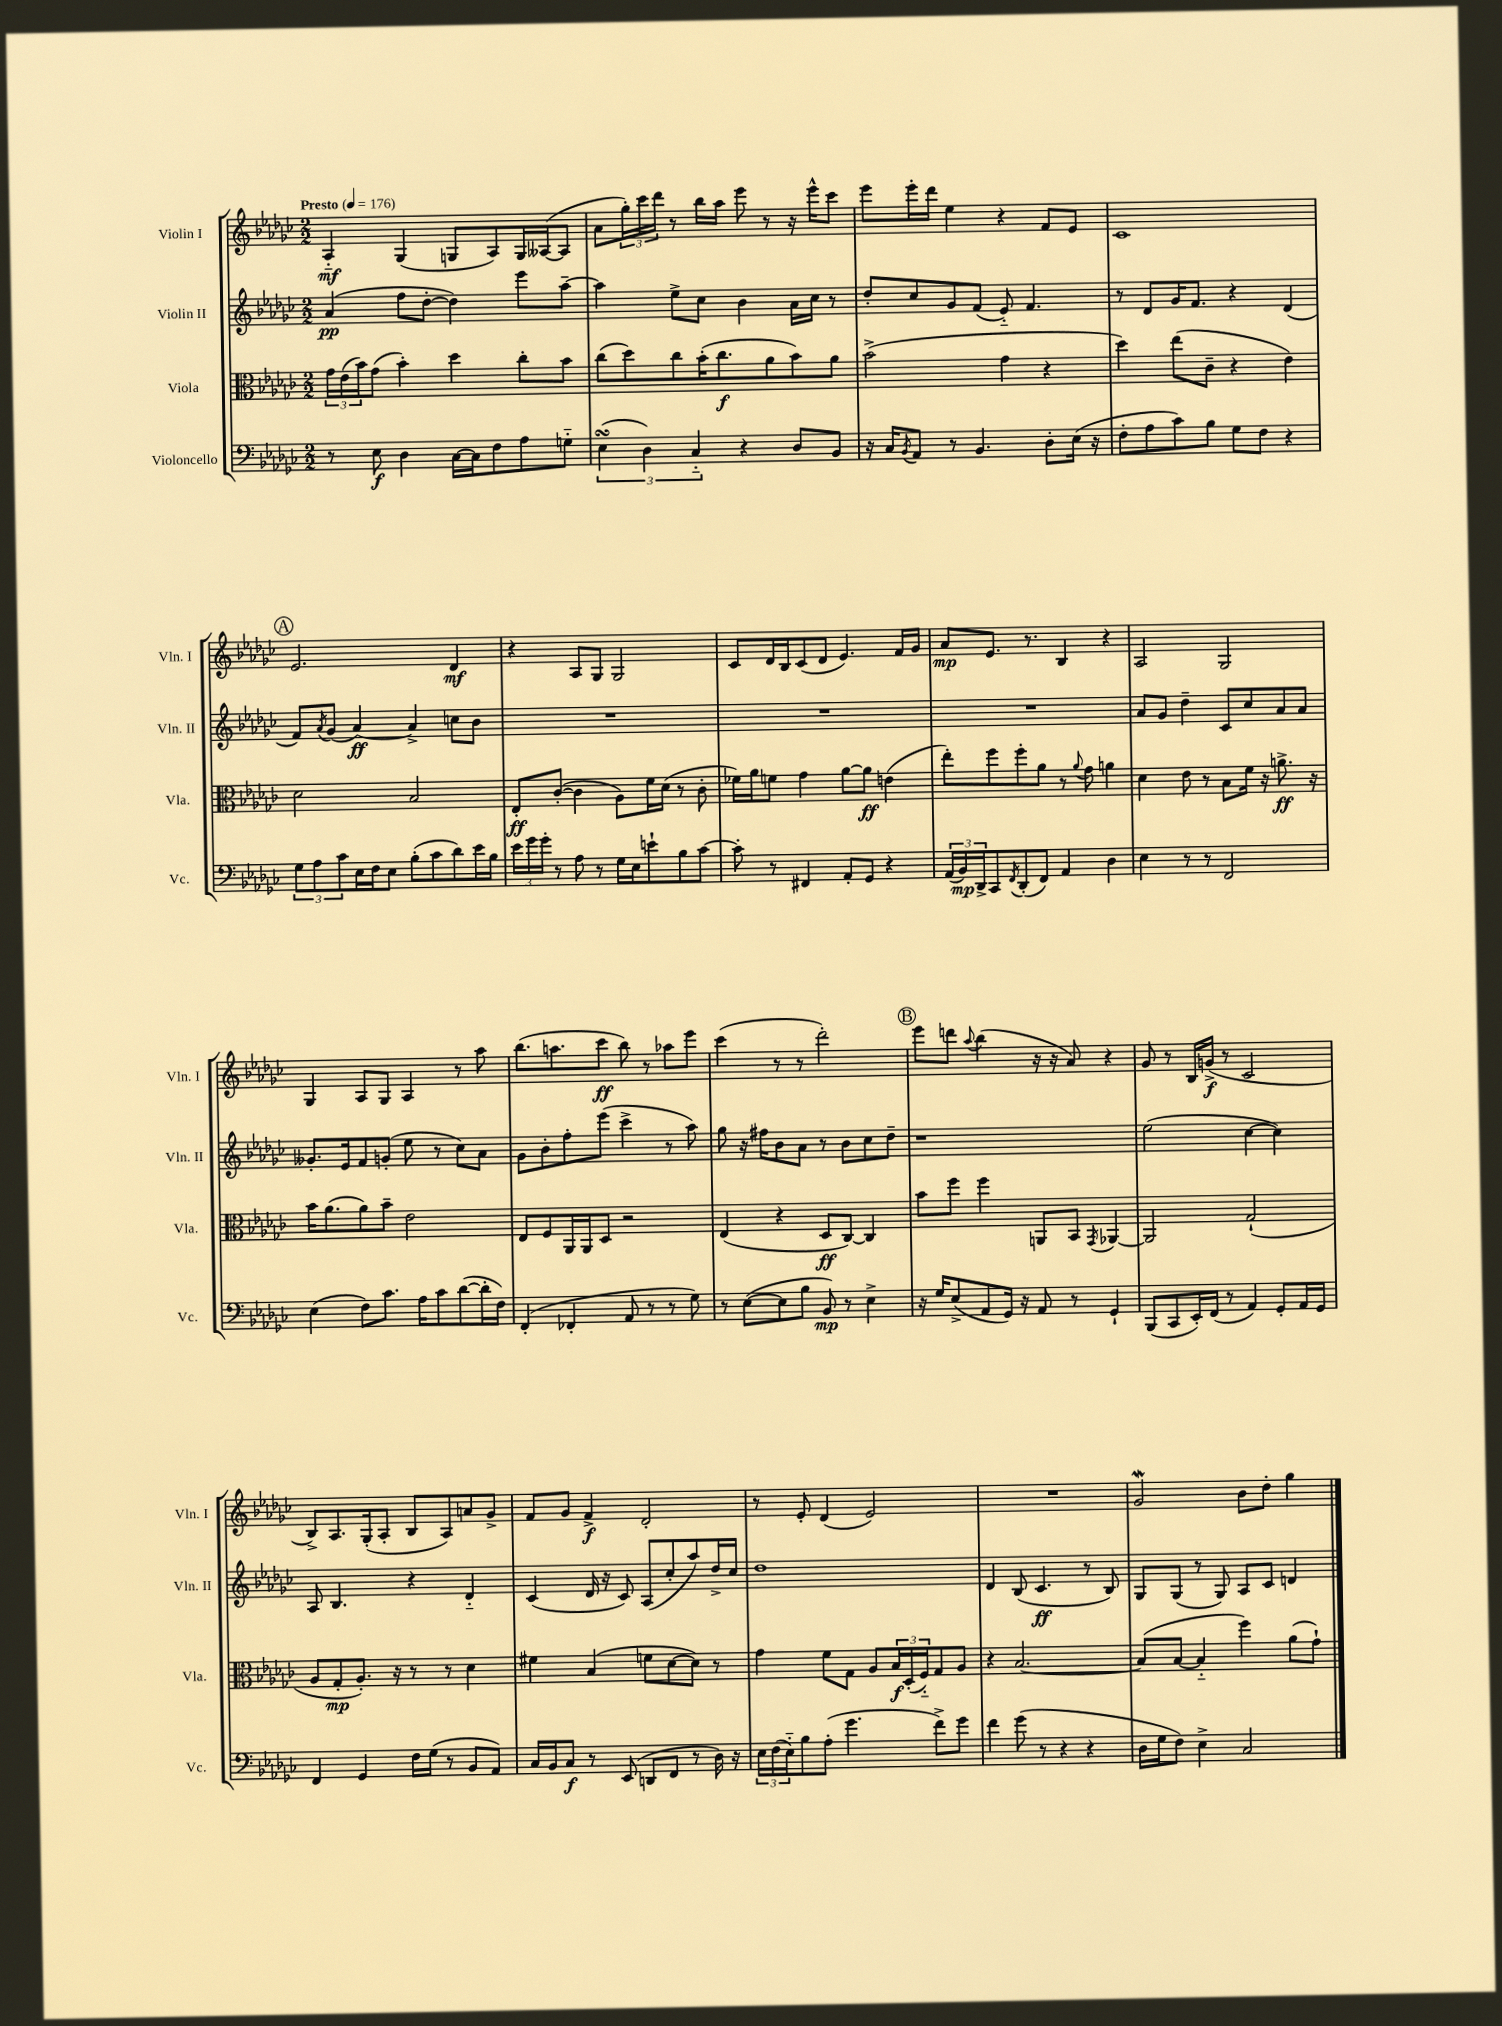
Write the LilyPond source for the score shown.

<<
\new StaffGroup <<
\new Staff = "s0" \with { instrumentName = "Violin I" shortInstrumentName = "Vln. I" } {
    \clef treble \key ges \major \numericTimeSignature \time 2/2 \tempo "Presto" 4 = 176
    aes4-_\mf ges4( g8 aes8) g16 aeses16~( aeses8 |
    aes'8 \tuplet 3/2 { ges''16-.) ces'''16 des'''16 } r8 bes''16 aes''16 ees'''8 r8 r16 ees'''16-^ ces'''8 |
    ees'''8 ees'''16-. des'''16 ees''4 r4 f'8 ees'8 |
    ces'1 |
    \mark \markup { \circle "A" } ees'2. des'4\mf |
    r4 aes8 ges8 ges2 |
    ces'8 des'16 bes16 ces'8( des'8 ees'4.) f'16 ges'16 |
    aes'8\mp ees'8. r8. bes4 r4 |
    aes2 ges2 |
    ges4 aes8 ges8 aes4 r8 aes''8 |
    bes''8.( a''8. ces'''8\ff bes''8) r8 aes''8 ees'''8 |
    ces'''4( r8 r8 des'''2-.) |
    \mark \markup { \circle "B" } ees'''8 d'''8 \appoggiatura { aes''8 } bes''4( r16 r16 aes'8) r4 |
    ges'8 r8 bes16 g'16->\f( r8 ces'2 |
    bes8->) aes8. ges16-.( aes8-. bes8 aes8) a'8 ges'8-> |
    f'8 ges'8 f'4->\f des'2-. |
    r8 ees'8-. des'4( ees'2) |
    R1 |
    ges'2\mordent bes'8 des''8-. ges''4 \bar "|." |
}
\new Staff = "s1" \with { instrumentName = "Violin II" shortInstrumentName = "Vln. II" } {
    \clef treble \key ges \major \numericTimeSignature \time 2/2
    aes'4\pp( f''8 des''8~-. des''4) ees'''8 aes''8~-- |
    aes''4 ees''8-> ces''8 bes'4 aes'16 ces''16 r8 |
    des''8-. ces''8 ges'8 f'8( ees'8-_) f'4. |
    r8 des'8 ges'16 f'8. r4 des'4( |
    \mark \markup { \circle "A" } f'8) \acciaccatura { aes'8 } ges'8( aes'4~\ff) aes'4-> c''8 bes'8 |
    R1 |
    R1 |
    R1 |
    aes'8 ges'8 des''4-- ces'8 ces''8 aes'8 aes'8 |
    geses'8.-. ees'16 f'8 g'8-.( ees''8 r8 ces''8) aes'8 |
    ges'8 bes'8-. f''8-. ees'''8( ces'''4-> r8 aes''8) |
    ges''8 r16 fis''16 bes'8 aes'8 r8 bes'8 ces''8 des''8-- |
    \mark \markup { \circle "B" } r1 |
    ees''2( ces''4~ ces''4) |
    aes8 bes4. r4 des'4-_ |
    ces'4( des'16 r16 ces'8) aes8( ces''8-. aes''8) des''16-> ces''16 |
    des''1 |
    des'4 bes8( ces'4.\ff r8 bes8) |
    ges8 ges8( r8 ges8) aes8 ces'8 d'4 \bar "|." |
}
\new Staff = "s2" \with { instrumentName = "Viola" shortInstrumentName = "Vla." } {
    \clef alto \key ges \major \numericTimeSignature \time 2/2
    \tuplet 3/2 { ges'16 ees'16( bes'16) } ges'8( bes'4-.) des''4 ces''8-. bes'8 |
    ces''8( des''8) ces''8 bes'16-.( ces''8.\f aes'8 bes'8) aes'8 |
    bes'2->( ges'4 r4 |
    des''4) ees''8( ces'8-- r4 ees'4) |
    \mark \markup { \circle "A" } des'2 bes2 |
    ees8-.\ff ces'8~-.( ces'4 aes8) f'16 des'16( r8 ces'8-. |
    fes'16) aes'16 f'8 ges'4 aes'8~ aes'8\ff e'4( |
    ees''8-.) f''8 f''8-. aes'8 r8 \appoggiatura { aes'8 } ges'8 a'4 |
    des'4 ees'8 r8 bes8 f'16 r16 a'8.->\ff r16 |
    bes'16 aes'8.( aes'8) bes'8-- ees'2 |
    ees8 f8 aes,16 aes,16 des8 r2 |
    ees4( r4 des8\ff ces8~) ces4 |
    \mark \markup { \circle "B" } bes'8 f''8 f''4 a,8 bes,8 \acciaccatura { ges,8 } aes,4~ |
    aes,2 ges2-!( |
    aes8 ges8-.\mp aes8.-.) r16 r8 r8 des'4 |
    fis'4 bes4( f'8 des'8~ des'8) r8 |
    ges'4 f'8 ges8 aes8 \tuplet 3/2 { bes16\f des16-.( f16-_) } ges8 aes8 |
    r4 bes2.~ |
    bes8( bes8~ bes4-_ f''4) aes'8( ges'8-!) \bar "|." |
}
\new Staff = "s3" \with { instrumentName = "Violoncello" shortInstrumentName = "Vc." } {
    \clef bass \key ges \major \numericTimeSignature \time 2/2
    r8 ees8\f des4 ces16~ ces16 f8 aes8 g8-_ |
    \tuplet 3/2 { ees4\turn( des4) ces4-_ } r4 des8 bes,8 |
    r16 ces16 \acciaccatura { bes,8 } aes,8 r8 bes,4. des8-. ees16( r16 |
    f8-. aes8 ces'8) bes8 ges8 f8 r4 |
    \mark \markup { \circle "A" } \tuplet 3/2 { ges8 aes8 ces'8 } ees16 f16 ees8 bes8-.( ces'8 des'8) ees'16 bes16 |
    \tuplet 3/2 { ees'16 ges'16 ges'16-. } r8 aes8 r8 ges16 ees16 e'8-! bes8 ces'8~ |
    ces'8-. r8 fis,4 aes,8-. ges,8 r4 |
    \tuplet 3/2 { aes,16( bes,16\mp) des,16-> } ces,8 \acciaccatura { f,8 } des,8-.( f,8) aes,4 des4 |
    ees4 r8 r8 f,2 |
    ees4( f8) ces'8. aes16 ces'8 des'8~( des'16-. f16) |
    f,4-.( fes,4-. aes,8 r8 r8 ges8) |
    r8 ees8~( ees8 bes8 bes,8\mp) r8 ees4-> |
    \mark \markup { \circle "B" } r16 ges16 ees8->( aes,8 ges,16) r16 aes,8 r8 ges,4-! |
    bes,,8( ces,8 ees,16-.) f,16( r8 aes,4) ges,8-. aes,16 ges,16 |
    f,4 ges,4 f16 ges16( r8 bes,8 aes,8) |
    ces16 bes,16 ces8\f r8 ees,8( d,8 f,8 r8 des16) r16 |
    \tuplet 3/2 { ees16 f16( ees16-_) } bes8 aes8-.( ges'4. f'8->) ges'8 |
    f'4 ges'8( r8 r4 r4 |
    des16 ges16 f8) ees4-> ces2 \bar "|." |
}
>>
>>
\layout { \context { \Score \remove "Bar_number_engraver" } }
